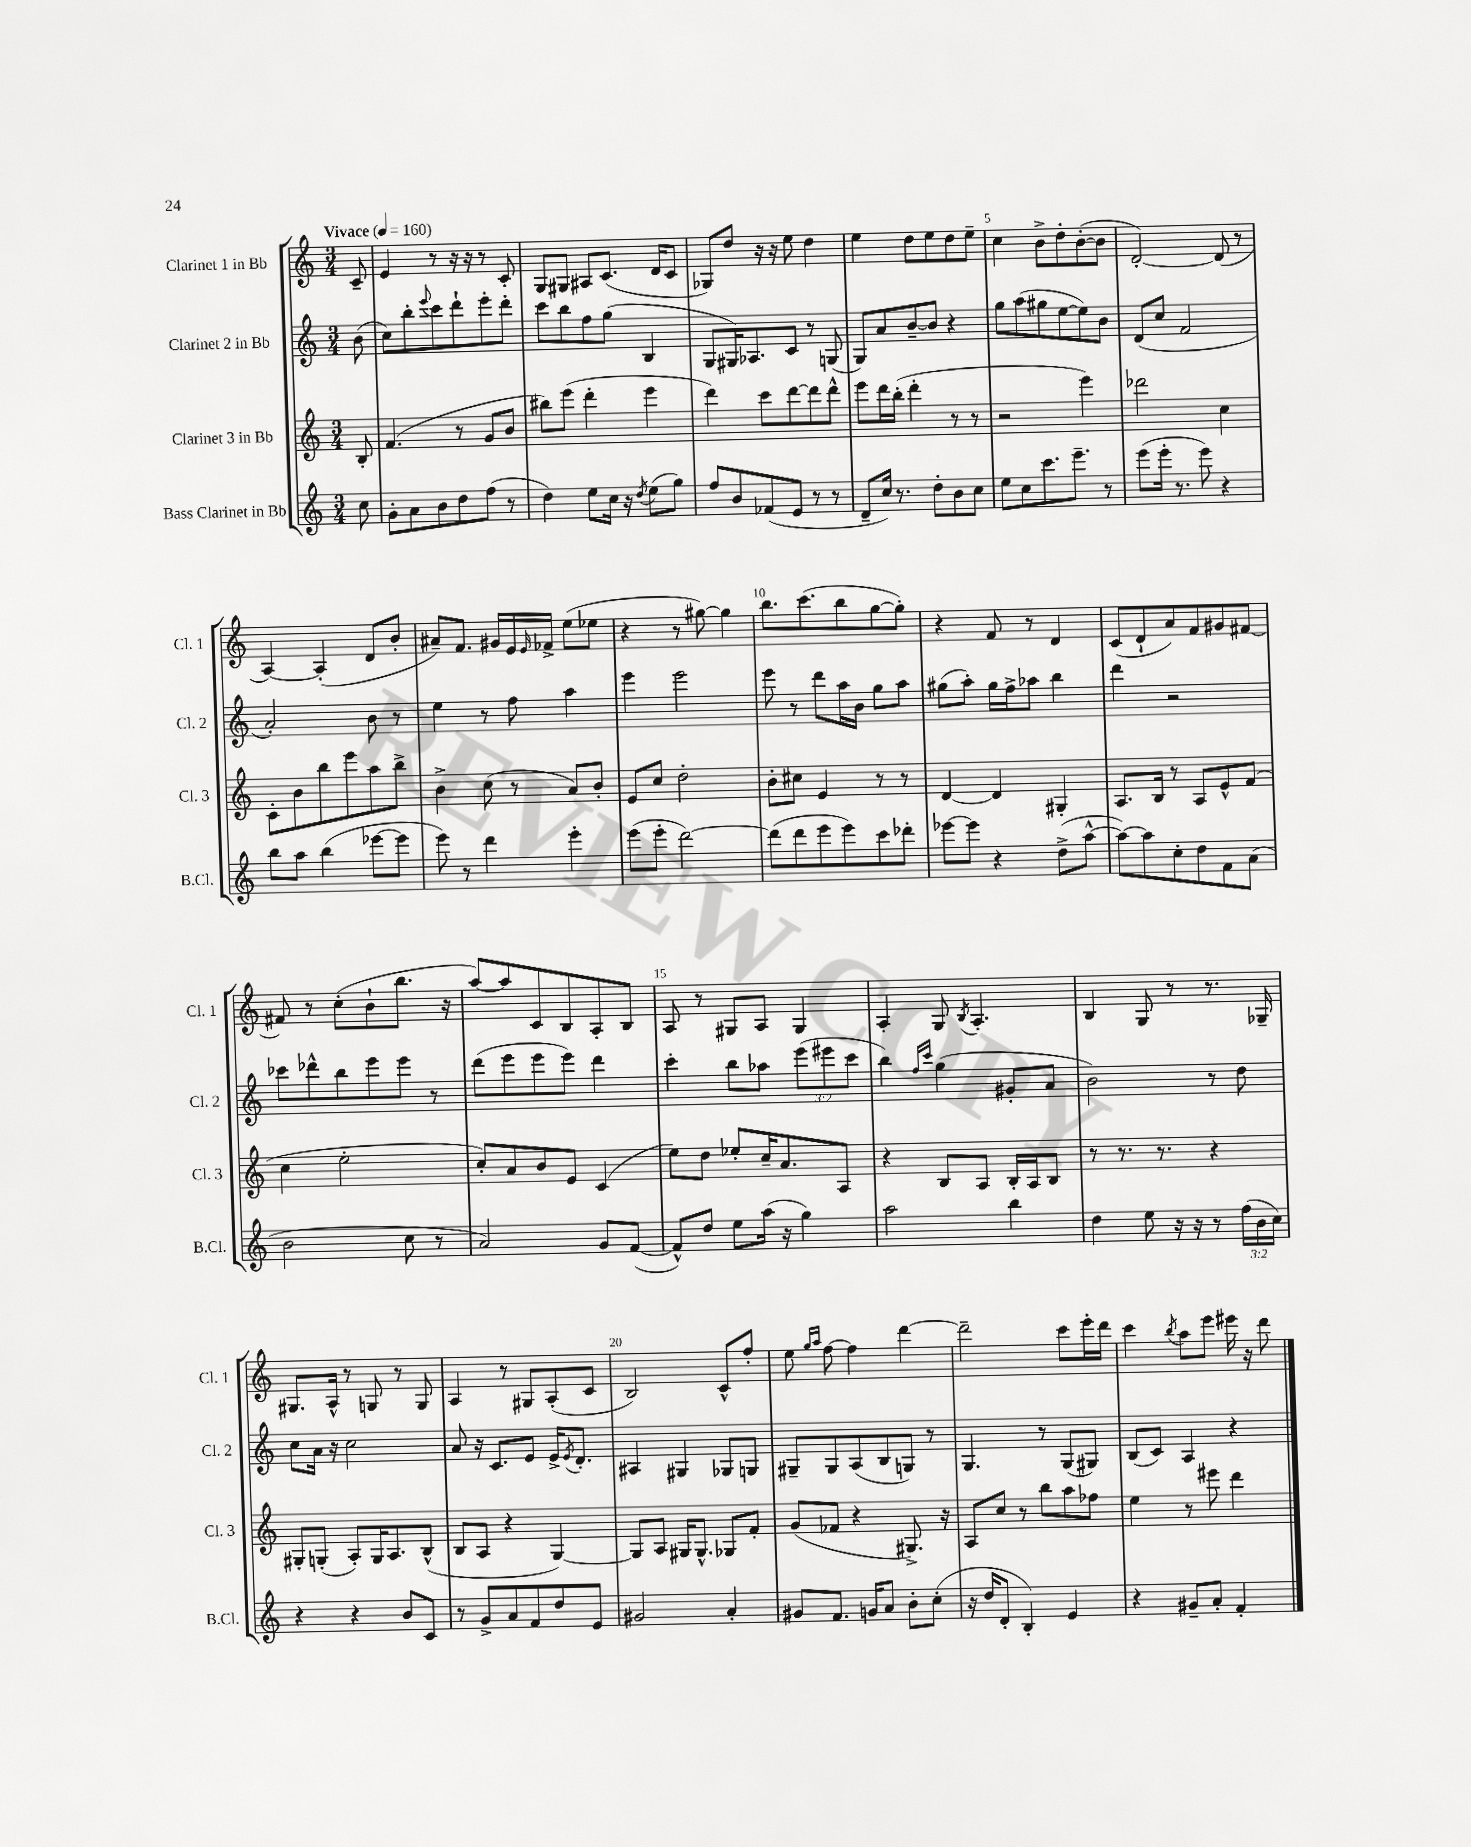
<<
\new StaffGroup <<
\new Staff = "s0" \with { instrumentName = "Clarinet 1 in Bb" shortInstrumentName = "Cl. 1" } {
    \clef treble \key c \major \numericTimeSignature \time 3/4 \partial 8 \tempo "Vivace" 4 = 160
    c'8-- |
    e'4 r8 r16 r16 r8 c'8-. |
    g8 gis8 ais8 c'8.( d'16 c'8 |
    ges8) d''8 r16 r16 e''8 d''4 |
    e''4 d''8 e''8 d''8 e''8-- |
    c''4 b'8-> d''8-. b'8~-.( b'8 |
    d'2~-.) d'8( r8 |
    a4~) a4-.( d'8 b'8-. |
    ais'8--) f'8. gis'16 e'16 \grace { e'16 } fes'16-> e''8( ees''8 |
    r4 r8 gis''8~) gis''4 |
    b''8. c'''8.( b''8 g''8~ g''8-.) |
    r4 f'8 r8 d'4 |
    c'8( d'8-! a'8) f'8 gis'8 fis'8~ |
    fis'8 r8 c''8-.( b'8-! b''8. r16 |
    a''8~) a''8 c'8 b8 a8-. b8 |
    a8 r8 gis8 a8 gis4 |
    a4-. g8 \acciaccatura { b8 } a4.-. |
    b4 g8 r8 r8. ges16-- |
    gis8. a16-^ r8 g8 r8 g8 |
    a4 r8 gis8 a8-.( c'8 |
    b2) c'8-^ f''8-. |
    e''8 \grace { g''16 a''16 } f''8~ f''4 d'''4~ |
    d'''2-- c'''8 e'''16-. d'''16 |
    c'''4 \acciaccatura { b''8 } a''8 e'''8 eis'''16 r16 d'''8 \bar "|." |
}
\new Staff = "s1" \with { instrumentName = "Clarinet 2 in Bb" shortInstrumentName = "Cl. 2" } {
    \clef treble \key c \major \numericTimeSignature \time 3/4 \override Staff.TupletNumber.text = #tuplet-number::calc-fraction-text \partial 8
    b'8( |
    c''8) b''8-. \appoggiatura { e'''8 } c'''8 d'''8-! e'''8-. d'''8-. |
    c'''8 b''8 f''8 g''8( b4 |
    g8 gis16) aes8. c'8 r8 g8( |
    g8) a'8 b'8~-- b'8 r4 |
    g''8 a''8( gis''8 e''8~ e''8) b'8 |
    d'8( c''8 f'2 |
    a'2-.) b'8 r8 |
    e''4 r8 f''8 a''4 |
    e'''4 e'''2 |
    e'''8 r8 d'''8 a''16 b'16 g''8 a''8 |
    gis''8( a''8-.) gis''16 f''16-> aes''8 b''4 |
    d'''4 r2 |
    ces'''8 des'''8-^ b''8 e'''8 e'''8 r8 |
    d'''8( e'''8 e'''8 e'''8) d'''4 |
    c'''4-. b''8 aes''8 \tuplet 3/2 { e'''8( eis'''8 c'''8 } |
    b''4) \grace { f''16 c'''16 } g''4( gis'8-. a'8 |
    b'2) r8 d''8 |
    c''8 a'16 r16 c''2 |
    a'8 r16 c'8. e'8 e'16-> \acciaccatura { e'8 } d'8.-. |
    ais4 gis4 ges8 g8 |
    gis8-- gis8 a8( b8 g8) r8 |
    g4. r8 g8( gis8) |
    b8( c'8) a4 r4 \bar "|." |
}
\new Staff = "s2" \with { instrumentName = "Clarinet 3 in Bb" shortInstrumentName = "Cl. 3" } {
    \clef treble \key c \major \numericTimeSignature \time 3/4 \partial 8
    b8-. |
    f'4.( r8 g'8 b'8 |
    bis''8) e'''8( d'''4-. e'''4 |
    d'''4) c'''8 d'''8~ d'''8 d'''8-^ |
    e'''8 d'''16 b''16-.( d'''4-. r8 r8 |
    r2 e'''4) |
    des'''2 c''4 |
    c'8-. b'8 b''8 e'''8 a''8 b''8-> |
    b'4-> c''8( r8 a'8) b'8-. |
    e'8 c''8 d''2-. |
    b'8-. cis''8 e'4 r8 r8 |
    d'4~ d'4 gis4-. |
    a8. b16 r8 a8 e'8-^ f'8( |
    c''4 e''2-. |
    c''8-.) a'8 b'8 e'8 c'4( |
    e''8) d''8 ees''8-. c''16-- a'8. a8 |
    r4 b8 a8 b16-. a16 b8 |
    r8 r8. r8. r4 |
    gis8-. g8-.( a8-.) g16 a8. b8-^( |
    b8 a8 r4 g4~) |
    g8 a8 gis16 gis8.-^ ges8 f'8-. |
    g'8( fes'8 r4 gis8.->) r16 |
    a8 c''8 r8 b''8 a''8 fes''8 |
    e''4 r8 eis'''8 d'''4 \bar "|." |
}
\new Staff = "s3" \with { instrumentName = "Bass Clarinet in Bb" shortInstrumentName = "B.Cl." } {
    \clef treble \key c \major \numericTimeSignature \time 3/4 \override Staff.TupletNumber.text = #tuplet-number::calc-fraction-text \partial 8
    c''8 |
    g'8-. a'8 b'8 d''8 f''8( r8 |
    d''4) e''8 c''16 r16 \acciaccatura { d''8 } e''8( g''8) |
    f''8 b'8 fes'8( e'8 r8 r8 |
    d'8-- c''16) r8. d''8-. b'8 c''8 |
    e''8 c''8 c'''8. e'''8.-- r8 |
    e'''8( e'''16-. r8. e'''8) r4 |
    b''8 a''8 b''4( ees'''8~ ees'''8 |
    e'''8) r8 d'''4 e'''4-. |
    e'''8( e'''8-. d'''2~) |
    d'''8( d'''8 e'''8 e'''8) c'''8 des'''8-. |
    ees'''8~ ees'''8 r4 d''8->( a''8~-^ |
    a''8~) a''8 c''8-. d''8 f'8 a'8( |
    b'2 c''8 r8 |
    a'2) g'8 f'8~( |
    f'8-^) d''8 e''8 a''16( r16 g''4) |
    a''2 b''4 |
    d''4 e''8 r16 r16 r8 \tuplet 3/2 { f''16( b'16 c''16) } |
    r4 r4 b'8 c'8 |
    r8 g'8-> a'8 f'8 d''8 e'8 |
    gis'2 a'4-. |
    gis'8 f'8. g'16 a'8 b'8-. c''8-.( |
    r16 d''16 d'8-. b4-.) e'4 |
    r4 gis'8-- a'8-. f'4-. \bar "|." |
}
>>
>>
\layout { \context { \Score \override BarNumber.break-visibility = ##(#f #t #t) barNumberVisibility = #(every-nth-bar-number-visible 5) } }
